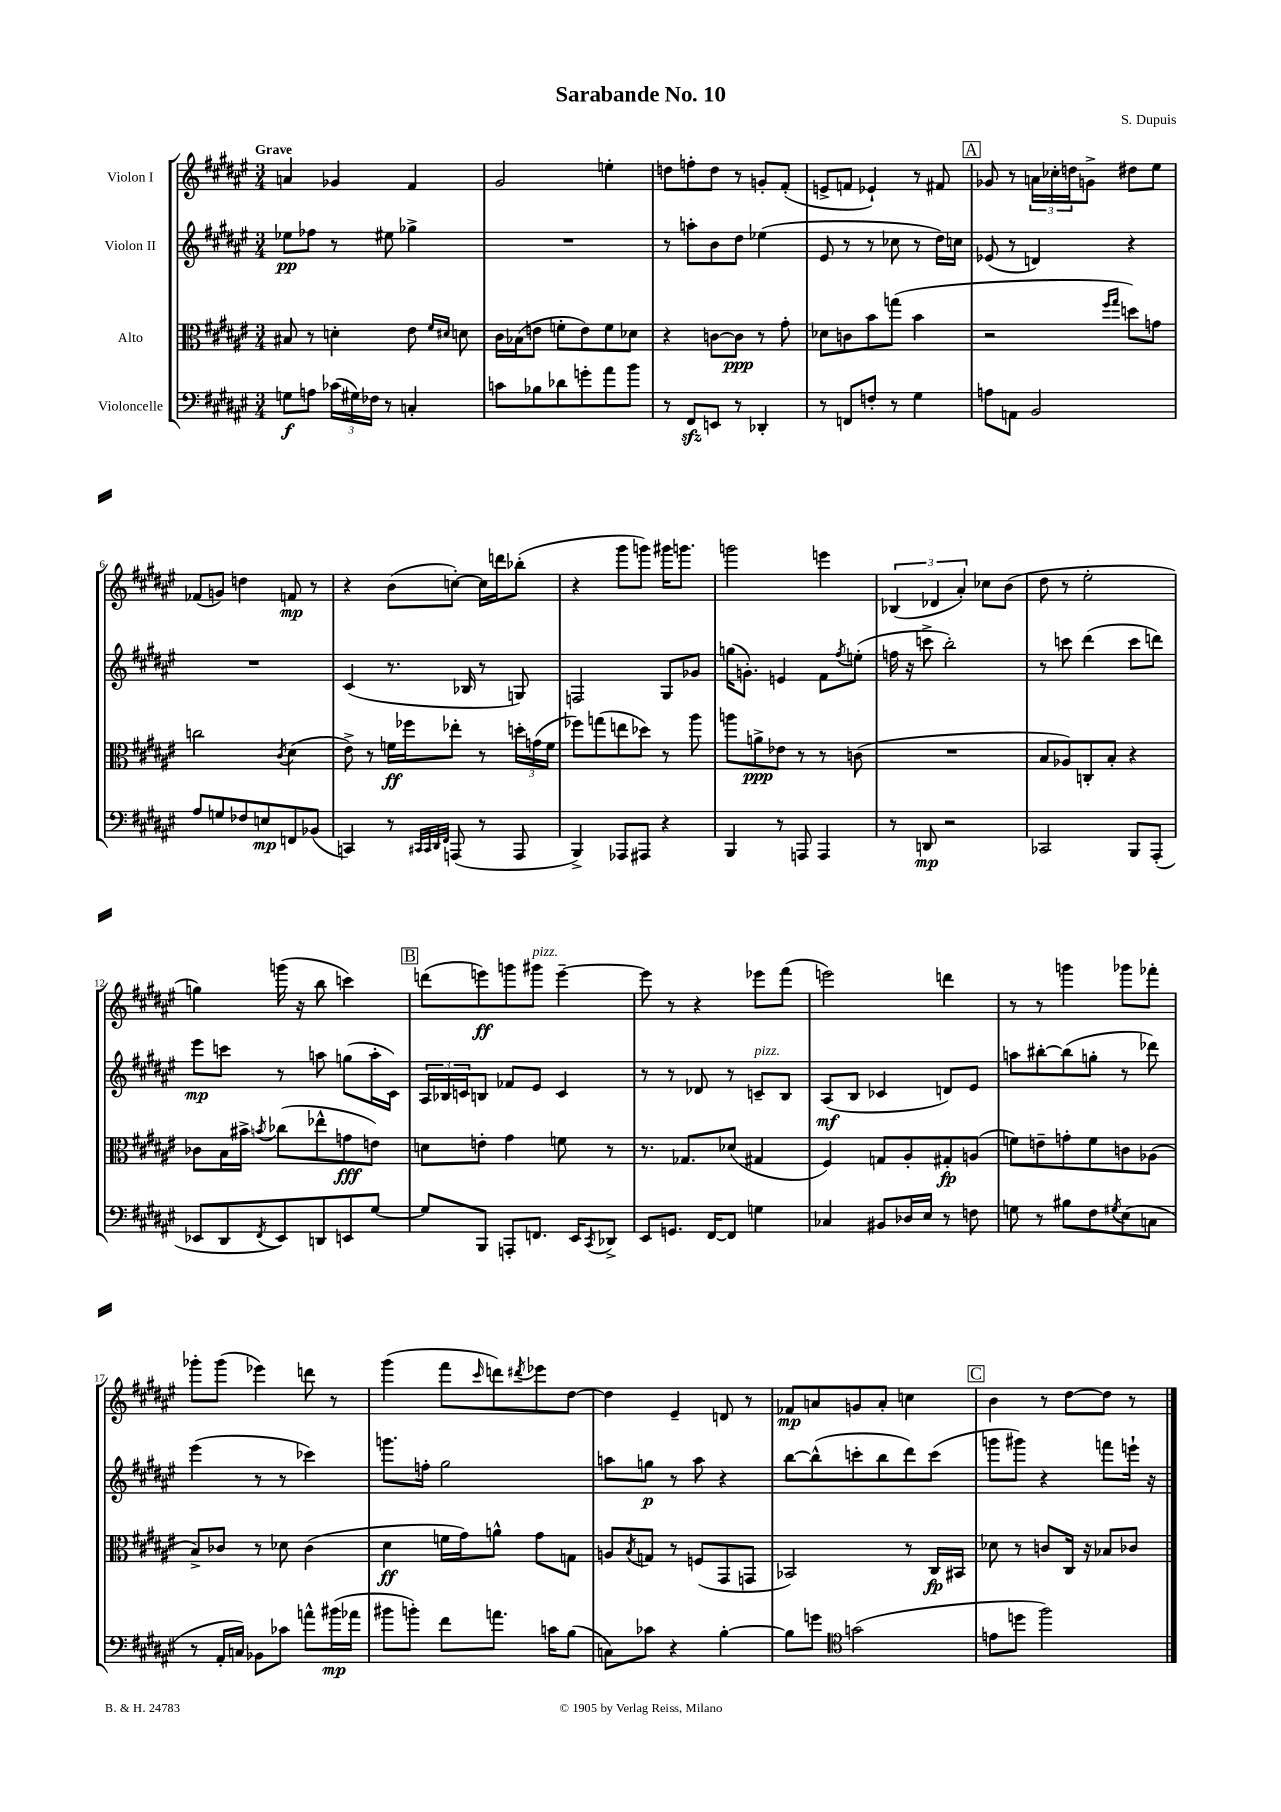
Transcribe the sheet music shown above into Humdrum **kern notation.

**kern	**kern	**kern	**kern
*staff4	*staff3	*staff2	*staff1
*clefF4	*clefC3	*clefG2	*clefG2
*k[f#c#g#d#a#e#]	*k[f#c#g#d#a#e#]	*k[f#c#g#d#a#e#]	*k[f#c#g#d#a#e#]
*M3/4	*M3/4	*M3/4	*M3/4
8G\L	8B#/	8ee-\L	4a/
8A\J	8r	8ff-\J	.
(24c-\LL	4d'\	8r	4g-/
24G#\)	.	.	.
24F-\JJ	.	.	.
8r	.	8ee#\	.
4C'/	8e#\	4gg-^\	4f#/
.	16qqf#/LL	.	.
.	16qqd#/JJ	.	.
.	8d\	.	.
=	=	=	=
8c\L	16c#\LL	2.r	2g#/
.	(16B-\J	.	.
8B-\	8e\J	.	.
8d-\	8f'\L	.	.
8g'\	8e\)	.	.
8a#\	8f\	.	4ee'\
8b\J	8d-\J	.	.
=	=	=	=
8r	4r	8r	8dd\L
8FF#/L	.	8aa'\L	8ff'\
8EE/J	[8c\L	8b\	8dd\J
8r	8c\]J	8dd#\J	8r
4DD-'/	8r	(4ee-\	8g'/L
.	8g#'\	.	(8f#'/J
=	=	=	=
8r	8d-\L	8e#/	8e^/L
8FF/L	8c\	8r	8f/J
8F'/J	8b\	8r	4e-`/)
8r	(8gg\J	8cc-\	.
4G#\	4b\	8r	8r
.	.	16dd#\LL)	8f#/
.	.	16cc\JJ	.
=	=	=	=
8A\L	2r	(8e-/	8g-/
8AA\J	.	8r	8r
2BB/	.	4d/)	24a\LL
.	.	.	24cc-'\
.	.	.	24dd\J
.	.	.	8g^\J
.	16qqff#/LL	.	.
.	16qqgg#/JJ	.	.
.	8dd\L)	4r	8dd#\L
.	8g\J	.	8ee#\J
=	=	=	=
8A#/L	2cc\	2.r	(8f-/L
8G/	.	.	8g/J)
8F-/	.	.	4dd\
8E/	.	.	.
.	8qc#/	.	.
8FF/	(4d#\	.	8f/
(8BB-/J	.	.	8r
=	=	=	=
4CC/)	8e#^\)	(4c#/	4r
.	8r	.	.
8r	16f\LL	8.r	(8b\L
.	16ff-\J	.	.
32qqCC#/LLL	.	.	.
32qqCC#/	.	.	.
32qqDD#/	.	.	.
32qqFF#/JJJ	.	.	.
(8AAA/	8ee-'\J	.	[8cc'\J)
.	.	16B-/	.
8r	8r	8r	16cc\]LL
.	.	.	16ddd\J
8AAA/	24dd'\LL	8G/)	(8bb-'\J
.	(24g\	.	.
.	24f\JJ	.	.
=	=	=	=
4BBB^/)	8ff-\L)	2F/	4r
.	(8gg\	.	.
8AAA-/L	8ee\	.	8ggg#\L
8AAA#/J	8dd-\J)	.	8ggg\J)
4r	8r	8G#/L	16ggg#\LK
.	.	.	8.ggg\J
.	8aa#\	8g-/J	.
=	=	=	=
4BBB/	8aa\L	(16gg\LK	2ggg\
.	.	8.g'\J)	.
.	8a^\	.	.
8r	8e-\J	4e/	.
8AAA/	8r	.	.
4AAA/	8r	8f#\L	4eee\
.	.	8qff#/	.
.	(8c\	(8ee'\J	.
=	=	=	=
8r	2.r	16ff\	(6B-/
.	.	16r	.
8DD/	.	8ccc^\	.
.	.	.	6d-/
2r	.	2bb'\)	.
.	.	.	6a#'/)
.	.	.	8cc-\L
.	.	.	(8b\J
=	=	=	=
2CC-/	8B/L	8r	8dd#\
.	8A-/)	8ccc\	8r
.	8C'/	(4ddd#\	2ee#'\
.	8B'/J	.	.
8BBB/L	4r	8ccc\L	.
(8AAA#'/J	.	8ddd\J)	.
=	=	=	=
8EE-/L	8c-\L	8eee#\L	4gg\)
8DD#/	16B\L	8ccc\J	.
.	16b#^\JJ	.	.
8qFF#/	8qb/	.	.
8EE-/)	(8cc-\L	8r	(16ggg\
.	.	.	16r
8DD/	8ee-^^\	8aa\	8bb\
8EE/	8g\	(8gg\L	4ccc\)
[8G#/J	8e\J)	16aa'\L	.
.	.	16c#\JJ)	.
=	=	=	=
8G#/]L	8d\L	24A#/LL	(8ddd\L
.	.	24B-/	.
.	.	24c/J	.
8BBB/J	8e'\J	8B/J	8eee\)
8AAA'/L	4g#\	8f-/L	8ggg\
8.FF/J	.	8e#/J	8ggg#\J
.	8f\	4c/	[4eee~\
16EE#/LK	.	.	.
8qCC#/	.	.	.
8DD-^/J	8r	.	.
=	=	=	=
8EE#/L	8.r	8r	8eee\]
8.GG/J	.	8r	8r
.	8.G-/L	.	.
.	.	8d-/	4r
[16FF#/LK	.	.	.
8FF#/]J	(8d-/J	8r	.
4G\	4G#/	8c~/L	8eee-\L
.	.	8B/J	(8fff#\J
=	=	=	=
4C-/	4F#/)	(8A#/L	2eee\)
.	.	8B/J	.
8BB#/L	8G/L	4c-/	.
16D-/L	8A#'/	.	.
16E#/JJ	.	.	.
8r	8G#'/	8d/L)	4ddd\
8F\	(8A/J	8e#/J	.
=	=	=	=
8G\	8f\L)	8aa\L	8r
8r	8e~\	[8bb#'\	8r
8B#\L	8g'\	(8bb#\]	4ggg\
8F#\	8f\	8gg'\J	.
8qG#/	.	.	.
(8E#\	8c\	8r	8ggg-\L
8C\J	(8A-\J	8ddd-\)	8fff-'\J
=	=	=	=
8r	8B^/L)	(4eee#\	8ggg-'\L
16AA#'/LL	8c-/J	.	(8ggg-\J
16C/JJ)	.	.	.
8BB-\L	8r	8r	4eee-\)
8c-\J	8d-\	8r	.
8a^^\L	(4c-\	4ccc-\)	8ddd\
(16b#\L	.	.	8r
16a-\JJ	.	.	.
=	=	=	=
8b#\L	4d#\	8.ggg\L	(4ggg#\
8b'\J)	.	.	.
.	.	16ff'\Jk	.
8f#\L	16f\LL	2gg#\	8fff#\L
.	16g#\J)	.	.
.	.	.	16qqccc#/
8.a\J	8a^^\J	.	8ddd\)
.	.	.	8qddd#/
.	8g#\L	.	8eee-\
16c\LK	.	.	.
(8B\J	8G\J	.	[8dd#\J
=	=	=	=
8C\L)	8A/L	8aa\L	4dd#\]
.	8qB/	.	.
8c-\J	8G/J	8gg\J	.
4r	8r	8r	4e#~/
.	(8F/L	8aa\	.
[4B'\	8GG#/	4r	8d/
.	8GG/J	.	8r
=	=	=	=
8B\]L	2BB-/)	[8bb\L	8f-/L
8g\J	.	(8bb^^\]	8a/
*clefC4	*	*	*
(2g\	.	8ccc'\	8g/
.	.	8bb\	8a'/J
.	8r	8ddd#\)	4cc\
.	16C#/LL	(8ccc\J	.
.	16BB#/JJ	.	.
=	=	=	=
8e\L	8d-\	8ggg\L	4b\
8dd\J	8r	8ggg#\J)	.
2ff#\)	8c/L	4r	8r
.	16C#/Jk	.	[8dd#\L
.	16r	.	.
.	8B-/L	8fff\L	8dd#\]J
.	8c-/J	16eee`\Jk	8r
.	.	16r	.
==	==	==	==
*-	*-	*-	*-
